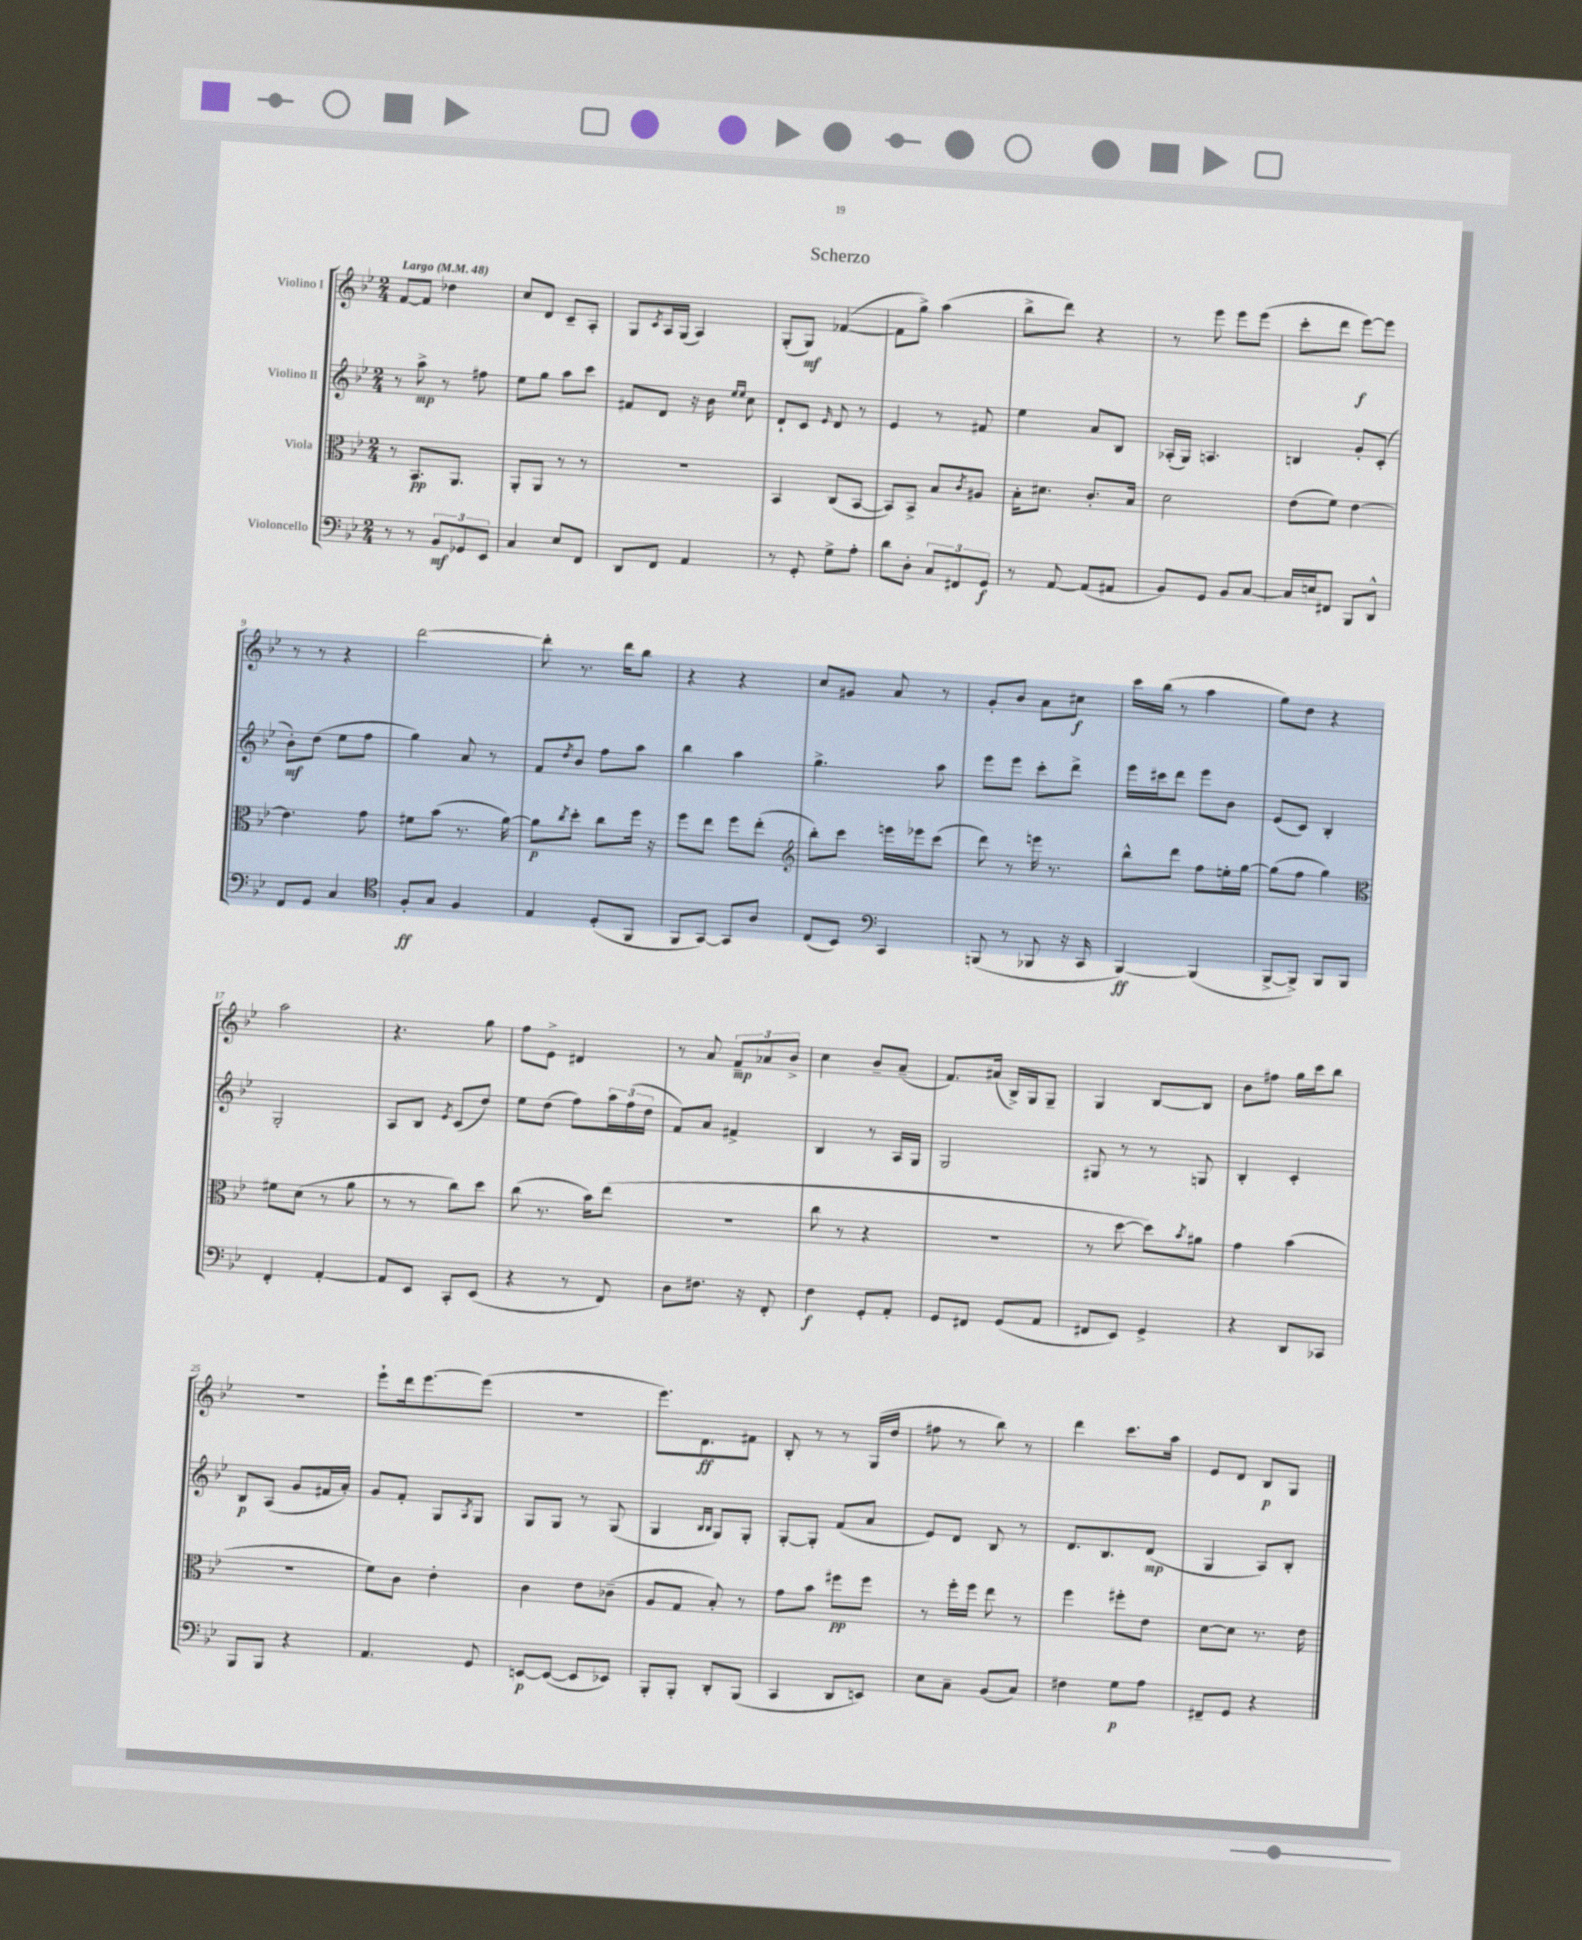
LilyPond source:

\header { title = "Scherzo" }
<<
\new StaffGroup <<
\new Staff = "s0" \with { instrumentName = "Violino I" } {
    \clef treble \key bes \major \numericTimeSignature \time 2/4 \tempo "Largo" 4 = 48
    f'8~ f'8 des''4 |
    c''8 d'8 c'8-- a8-. |
    g8 \acciaccatura { c'8 } a16 g16( a4) |
    g8-.( g8\mf) fes'4~( |
    fes'8 g''8->) a''4( |
    bes''8-> d'''8) r4 |
    r8 ees'''8 ees'''8 ees'''8( |
    c'''8-. d'''8 ees'''8~\f) ees'''8 |
    r8 r8 r4 |
    d'''2~ |
    d'''8-. r8. d'''16 bes''8 |
    r4 r4 |
    c''8 gis'8 a'8 r8 |
    g'8-. bes'8 a'8 cis''8\f |
    c'''16 bes''16( r8 a''4 |
    g''8) d''8 r4 |
    a''2 |
    r4. g''8 |
    f''8 ees'8-> dis'4 |
    r8 a'8 \tuplet 3/2 { f'8--\mp aes'8 bes'8-> } |
    c''4 bes'8-- a'8--( |
    f'8.) ais'16( bes16->) g16 g8-- |
    g4 bes8~ bes8 |
    bes'8 fis''8 g''16 c'''16 bes''8 |
    R2 |
    ees'''8-! d'''16 ees'''8.~ ees'''8( |
    R2 |
    ees'''8.) d'8.\ff fis'8 |
    bes8-. r8 r8 g16( d''16 |
    fis''8 r8 bes''8) r8 |
    d'''4 c'''8. a''16 |
    ees'8 d'8 bes8\p g8 \bar "|." |
}
\new Staff = "s1" \with { instrumentName = "Violino II" } {
    \clef treble \key bes \major \numericTimeSignature \time 2/4
    r8 a''8->\mp r8 fis''8 |
    ees''8 g''8 a''8 c'''8 |
    fis'8 d'8 r16 bes'16 \grace { ees''16 ees''16 } c''8 |
    d'8-! c'8 \grace { ees'16 } d'8 r8 |
    ees'4 r8 fis'8 |
    ees''4 a'8 bes8 |
    aes16-.( g16) a4. |
    b4 g'8-. c'8-.( |
    bes'8-.\mf) d''8( ees''8 f''8 |
    g''4) a'8 r8 |
    f'8 \acciaccatura { d''8 } bes'8 f''8 a''8 |
    bes''4 a''4 |
    g''4.-> a''8 |
    ees'''8 ees'''8 c'''8-. d'''8-> |
    ees'''16 cis'''16 d'''8 ees'''8 bes'8 |
    ees'8( c'8) bes4-. |
    g2-. |
    a8 bes8 \acciaccatura { ees'8 } c'8( d''8) |
    ees''8 d''8( f''8) \tuplet 3/2 { a''16 f''16( d''16 } |
    f'8) a'8 fis'4-> |
    bes4 r8 a16 g16 |
    g2 |
    gis8 r8 r8 g8 |
    bes4-. c'4-. |
    bes8\p a8( g'8 fis'16 a'16-.) |
    g'8 f'8-. g8 \acciaccatura { a8 } g8 |
    g8 g8 r8 g8( |
    g4 \grace { bes16 bes16 } g8) g8-. |
    g8~-. g8-. f'8( a'8 |
    ees'8) d'8 bes8 r8 |
    d'8. bes8. d'8\mp( |
    g4 a8) bes8-. \bar "|." |
}
\new Staff = "s2" \with { instrumentName = "Viola" } {
    \clef alto \key bes \major \numericTimeSignature \time 2/4
    r8 bes,8.\pp a,8. |
    a,8-. a,8 r8 r8 |
    R2 |
    bes,4 c8( bes,8~ |
    bes,8) bes,8-> bes8 \acciaccatura { c'8 } ais8 |
    bes16-. dis'8. c'8.-. bes16 |
    d'2 |
    ees'8( f'8) ees'4~ |
    ees'4. g'8 |
    fis'8 bes'8( r8. a'16~) |
    a'8\p \acciaccatura { c''8 } d''8-. c''8 f''16 r16 |
    f''8 ees''8 f''8 ees''8-.( |
    \clef treble bes''8-.) c'''8 e'''16 ees'''16 c'''8( |
    d'''8) r8 e'''16 r8. |
    bes''8-^ d'''8 f''8 e''16-. g''16~ |
    g''8( f''8 g''4) |
    \clef alto fis'8 d'8( r8 a'8 |
    r8 r8 c''8) d''8 |
    c''8( r8. bes'16) ees''8( |
    R2 |
    c''8 r8 r4 |
    r2 |
    r8 d''8~ d''8) \acciaccatura { bes'8 } ais'8 |
    g'4 bes'4( |
    R2 |
    f'8) c'8 ees'4-. |
    c'4 ees'8 ces'8--( |
    a8 g8 bes8-.) r8 |
    g'8 bes'8 fis''8\pp fis''8 |
    r8 f''16-. f''16 ees''8 r8 |
    f''4 fis''8-. ees'8 |
    d'8~ d'8 r8. ees'16 \bar "|." |
}
\new Staff = "s3" \with { instrumentName = "Violoncello" } {
    \clef bass \key bes \major \numericTimeSignature \time 2/4
    r8 r8 \tuplet 3/2 { bes,8\mf ges,8 ees,8 } |
    c4 ees8 f,8 |
    d,8 f,8 a,4 |
    r8 g,8-. g8-> a8-. |
    d'8 d8-. \tuplet 3/2 { c8 fis,8 g,8\f } |
    r8 a,8~ a,8( ais,8 |
    bes,8) g,8 bes,8 c8~ |
    c16 e16 fis,8 bes,,8 d,8-^ |
    f,8 g,8 c4 |
    \clef tenor f8-.\ff g8 f4 |
    ees4 d8-.( f,8 |
    f,8 g,8~) g,8 a8 |
    c8( bes,8) \clef bass c,4 |
    b,,8( r8 bes,,8 r16 c,16 |
    bes,,4~\ff) bes,,4( |
    bes,,8~-> bes,,8->) bes,,8 bes,,8 |
    f,4-. a,4~-. |
    a,8 ees,8 c,8-. ees,8( |
    r4 r8 f,8) |
    d8 fis8. r16 f,8-. |
    f4\f g,8-. a,8-. |
    g,8 fis,8 g,8( a,8 |
    fis,8 ees,8) g,4-> |
    r4 d,8 ces,8 |
    bes,,8 bes,,8 r4 |
    a,4. g,8 |
    e,8~\p e,8~( e,8 ees,8) |
    bes,,8-. bes,,8-. d,8-. bes,,8( |
    c,4 d,8 e,8) |
    ees8 c8-- bes,8( c8) |
    fis4 g8\p a8 |
    fis,8-- g,8 r4 \bar "|." |
}
>>
>>
